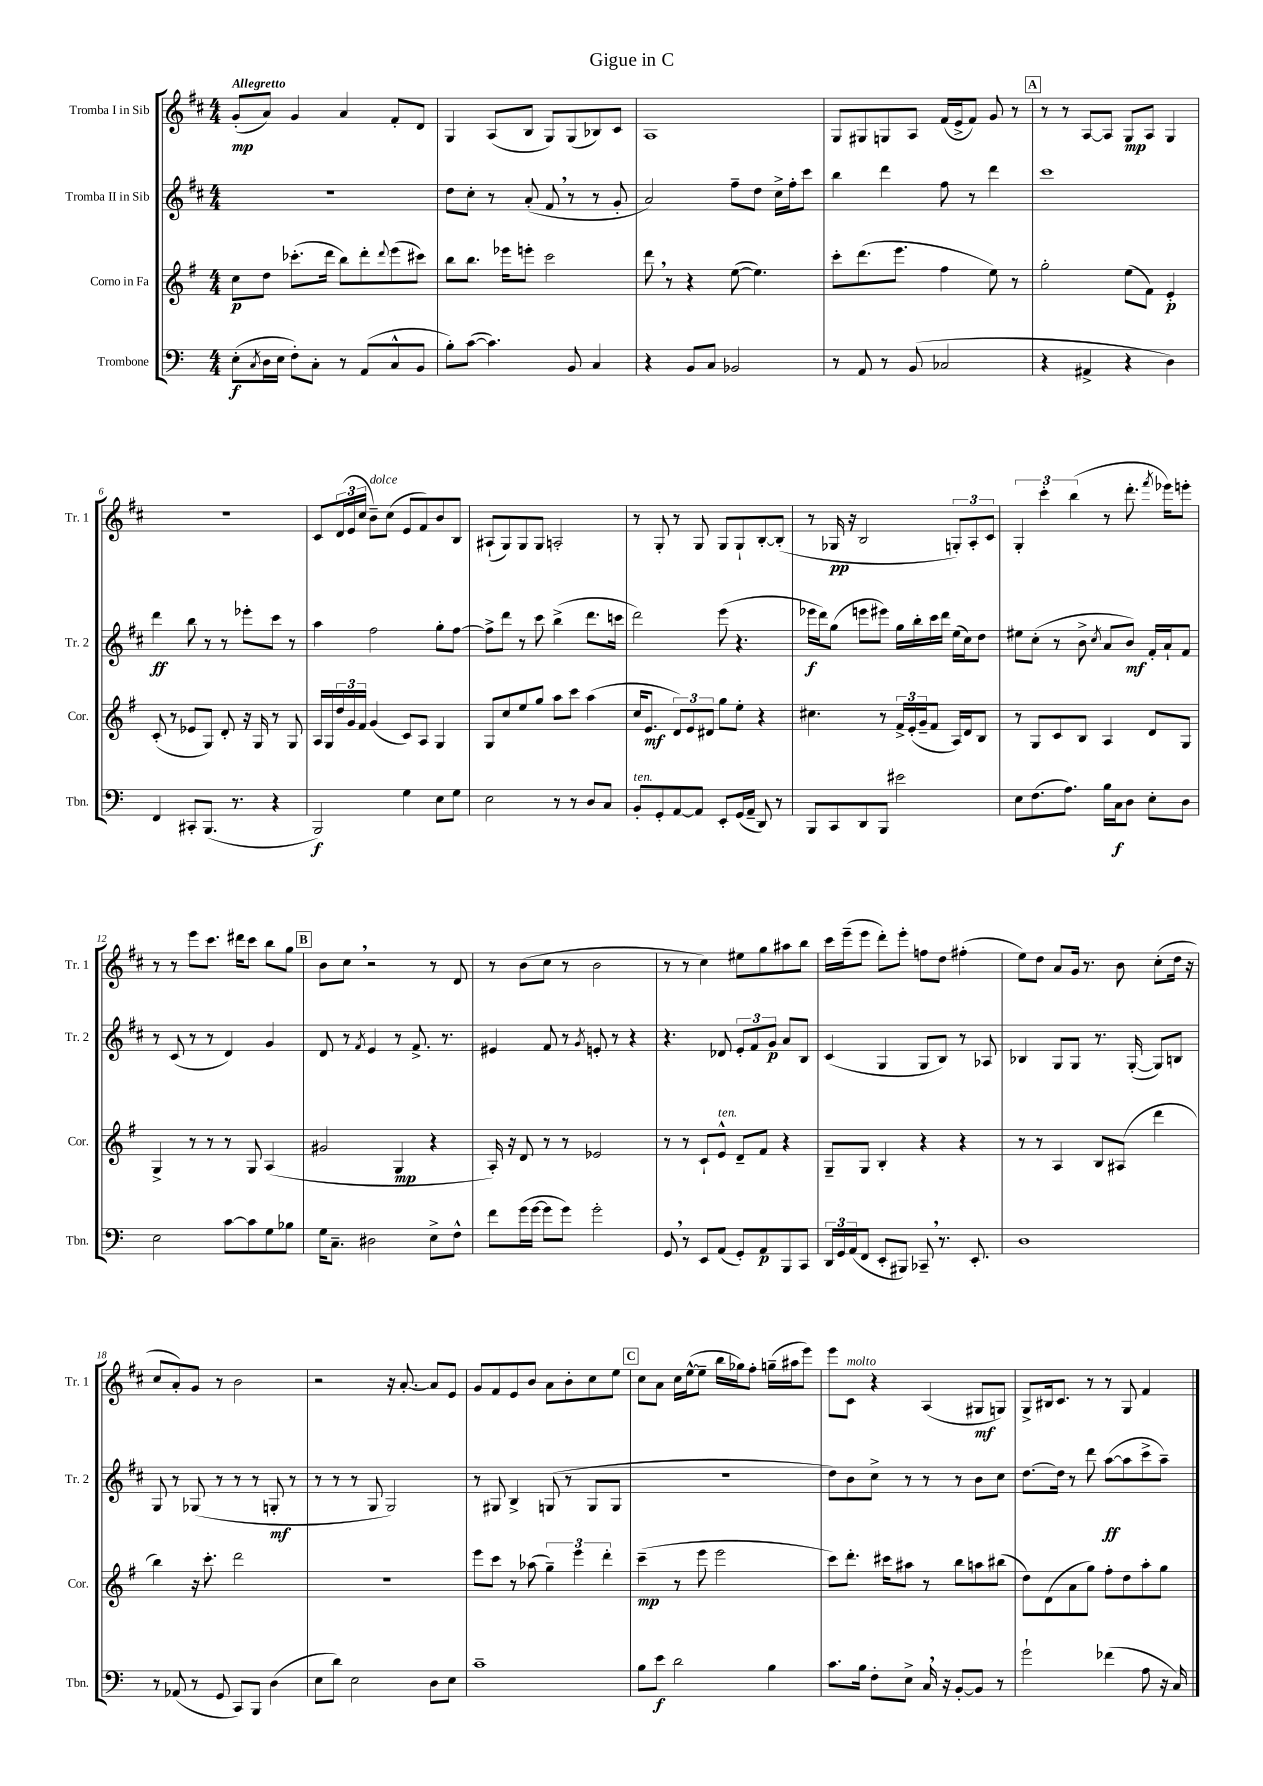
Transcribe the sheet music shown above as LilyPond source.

\header { title = "Gigue in C" }
<<
\new StaffGroup <<
\new Staff = "s0" \with { instrumentName = "Tromba I in Sib" shortInstrumentName = "Tr. 1" } {
    \clef treble \key d \major \numericTimeSignature \time 4/4 \tempo "Allegretto"
    g'8-.\mp( a'8) g'4 a'4 fis'8-. d'8 |
    g4 a8( b8 g8) g8( bes8) cis'8 |
    a1 |
    g8 gis8 g8 a8 fis'16( e'16-> fis'8) g'8 r8 |
    \mark \markup { \box "A" } r8 r8 a8~ a8 g8\mp a8 g4 |
    R1 |
    cis'8 \tuplet 3/2 { d'16( e'16 cis''16 } b'8--^\markup { \italic "dolce" }) cis''8( e'8 fis'8) b'8 b8 |
    ais8-!( g8) g8 g8 a2-. |
    r8 g8-. r8 g8 g8 g8-! b8~-. b8-.( |
    r8 ges16\pp r16 b2 \tuplet 3/2 { g8-.) a8-. cis'8 } |
    \tuplet 3/2 { g4-. cis'''4-. b''4( } r8 d'''8.-. \acciaccatura { fis'''8 } ees'''16) e'''8-. |
    r8 r8 e'''8 cis'''8. dis'''16 cis'''8 b''8 g''8 |
    \mark \markup { \box "B" } b'8 cis''8 \breathe r2 r8 d'8 |
    r8 b'8( cis''8 r8 b'2 |
    r8 r8 cis''4) eis''8 g''8 ais''8 b''8 |
    cis'''16 e'''16--( e'''8 d'''8-.) e'''8-. f''8 d''8 fis''4-.( |
    e''8) d''8 a'8 g'16 r8. b'8 cis''8-.( d''16 r16 |
    cis''8 a'8-.) g'8 r8 b'2 |
    r2 r16 a'8.~-. a'8 e'8 |
    g'8 fis'8 e'8 b'8 a'8 b'8-. cis''8 e''8 |
    \mark \markup { \box "C" } cis''8 a'8 cis''16 e''16~-^( e''8-- b''16 ges''16) fis''8-. g''16--( ais''16 e'''8) |
    e'''8 cis'8^\markup { \italic "molto" } r4 a4( gis8\mf g8) |
    g8-> bis16 cis'8. r8 r8 g8 fis'4 \bar "|." |
}
\new Staff = "s1" \with { instrumentName = "Tromba II in Sib" shortInstrumentName = "Tr. 2" } {
    \clef treble \key d \major \numericTimeSignature \time 4/4
    R1 |
    d''8 cis''8-. r8 a'8-.( fis'8 \breathe r8 r8 g'8-. |
    a'2) fis''8-- d''8 cis''16-> fis''16-. cis'''8 |
    b''4 d'''4 fis''8 r8 d'''4 |
    \mark \markup { \box "A" } cis'''1 |
    d'''4\ff b''8 r8 r8 ees'''8-. cis'''8 r8 |
    a''4 fis''2 g''8-. fis''8~ |
    fis''8-> d'''8 r8 cis'''8 b''4->( d'''8. c'''16 |
    d'''2) e'''8( r4. |
    ees'''16\f d'''16) g''8( e'''8 eis'''8) g''16 b''16-. cis'''16 d'''16 e''16( cis''16) d''8 |
    eis''8 cis''8-.( r8 b'8-> \acciaccatura { cis''8 } a'8 b'8\mf) fis'16-. a'16-! fis'8 |
    r8 cis'8( r8 r8 d'4) g'4 |
    \mark \markup { \box "B" } d'8 r8 \acciaccatura { fis'8 } e'4 r8 fis'8.-> r8. |
    eis'4 fis'8 r8 \acciaccatura { g'8 } e'8-. r8 r4 |
    r4. des'8 \tuplet 3/2 { e'8-. fis'8 g'8\p } a'8 b8 |
    cis'4( g4 g8 b8) r8 aes8 |
    bes4 g8 g8 r8. g16~-.( g8) b8 |
    g8 r8 ges8( r8 r8 r8 g8-.\mf r8 |
    r8 r8 r8 g8 g2) |
    r8 gis8 b4-> g8( r8 g8 g8 |
    \mark \markup { \box "C" } R1 |
    d''8) b'8 cis''8-> r8 r8 r8 b'8 cis''8 |
    d''8.~ d''16 r8 d'''8 a''8~\ff( a''8 cis'''8-> a''8--) \bar "|." |
}
\new Staff = "s2" \with { instrumentName = "Corno in Fa" shortInstrumentName = "Cor." } {
    \clef treble \key g \major \numericTimeSignature \time 4/4
    c''8\p d''8 ces'''8.-.( d'''16 b''8) d'''8-. \appoggiatura { d'''8 } e'''8( cis'''8) |
    b''8 b''8. ees'''16 e'''8-. c'''2 |
    d'''8 \breathe r8 r4 e''8~( e''4.) |
    c'''8-. d'''8.( e'''8. fis''4 e''8) r8 |
    \mark \markup { \box "A" } g''2-. e''8( fis'8) e'4-.\p |
    c'8-.( r8 ees'8 g8) d'8-. r16 g16 r8 g8 |
    a16 g16 \tuplet 3/2 { d''16 g'16 fis'16 } g'4( c'8) a8 g4 |
    g8 c''8 e''8 g''8 a''8 c'''8 a''4( |
    c''16 e'8.\mf \tuplet 3/2 { d'8) e'8 dis'8 } g''8 e''8-. r4 |
    cis''4. r8 \tuplet 3/2 { fis'16-> e'16-.( g'16-- } fis'8 a16) d'16 b8 |
    r8 g8 c'8 b8 a4 d'8 g8 |
    g4-> r8 r8 r8 g8 a4( |
    \mark \markup { \box "B" } gis'2 g4\mp r4 |
    a16-.) r16 d'8 r8 r8 ees'2 |
    r8 r8 c'8-! e'8-^^\markup { \italic "ten." } d'8-- fis'8 r4 |
    g8-- g8 b4-. r4 r4 |
    r8 r8 a4 b8 ais8( d'''4 |
    b''4) r16 c'''8.-. d'''2 |
    r1 |
    e'''8 c'''8 r8 aes''8( \tuplet 3/2 { g''4--) e'''4 d'''4-. } |
    \mark \markup { \box "C" } c'''4--\mp( r8 e'''8 e'''2 |
    c'''8) d'''8.-. cis'''16 ais''8 r8 b''8 a''8 bis''8( |
    d''8) d'8( a'8 g''8) fis''8-. d''8 a''8-. g''8 \bar "|." |
}
\new Staff = "s3" \with { instrumentName = "Trombone" shortInstrumentName = "Tbn." } {
    \clef bass \key c \major \numericTimeSignature \time 4/4
    e8-.\f( \acciaccatura { c8 } d16 e16 f8-.) c8-. r8 a,8( c8-^ b,8 |
    b8-.) c'8~( c'4.) b,8 c4 |
    r4 b,8 c8 bes,2 |
    r8 a,8 r8 b,8( ces2 |
    \mark \markup { \box "A" } r4 ais,4-> r4 d4) |
    f,4 cis,8-. b,,8.( r8. r4 |
    b,,2\f) g4 e8 g8 |
    e2 r8 r8 d8 c8 |
    b,8-.^\markup { \italic "ten." } g,8-. a,8~ a,8 e,8-. g,16( a,16-- d,8) r8 |
    b,,8 c,8 d,8 b,,8 eis'2 |
    e8 f8.( a8.) b16 c16\f d8 e8-. d8 |
    e2 c'8~ c'8 g8 bes8 |
    \mark \markup { \box "B" } g16 c8.-- dis2 e8-> f8-^ |
    f'8 g'16( g'16~ g'8 g'8) g'2-. |
    g,8 \breathe r8 e,8 a,8( g,8-.) a,8\p b,,8 c,8 |
    \tuplet 3/2 { d,16 g,16 a,16( } f,8 e,8-. bis,,8) ces,8-- \breathe r8. e,8.-. |
    d1 |
    r8 aes,8( r8 g,8 c,8) b,,8 d4( |
    e8 d'8) e2 d8 e8 |
    c'1-- |
    \mark \markup { \box "C" } b8 e'8\f d'2 b4 |
    c'8. b16 f8-. e8-> c16 \breathe r16 b,8~-. b,8 r8 |
    g'2-! fes'4( a8 r16 c16) \bar "|." |
}
>>
>>
